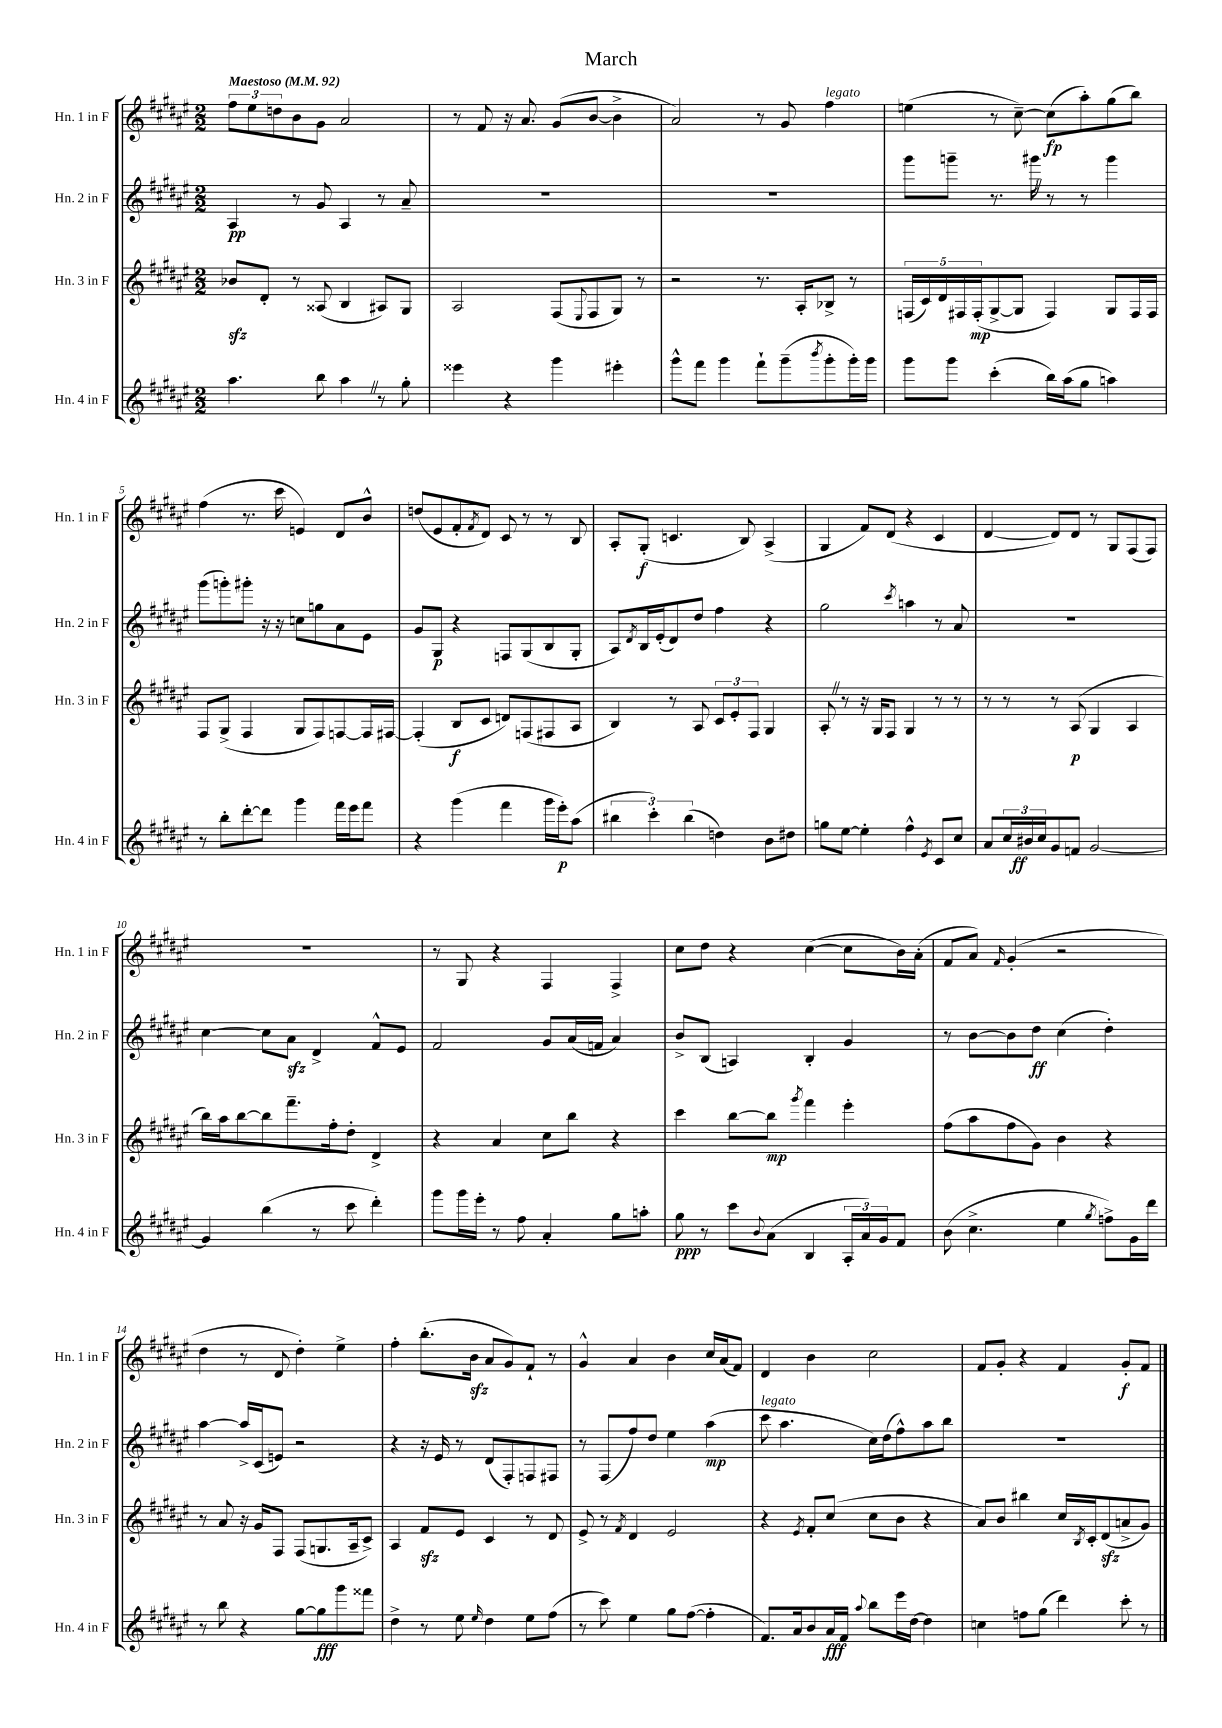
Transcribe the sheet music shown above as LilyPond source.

\header { title = "March" }
<<
\new StaffGroup <<
\new Staff = "s0" \with { instrumentName = "Hn. 1 in F" shortInstrumentName = "Hn. 1 in F" } {
    \clef treble \key fis \major \numericTimeSignature \time 2/2 \tempo "Maestoso" 4 = 92
    \tuplet 3/2 { fis''8 eis''8 d''8 } b'8 gis'8 ais'2 |
    r8 fis'8 r16 ais'8. gis'8( b'8~ b'4-> |
    ais'2) r8 gis'8 fis''4^\markup { \italic "legato" } |
    e''4( r8 cis''8~--) cis''8\fp( ais''8-.) gis''8( b''8) |
    fis''4( r8. cis'''16 e'4) dis'8 b'8-^ |
    d''8( eis'8 fis'8-. \acciaccatura { fis'8 } dis'8) cis'8 r8 r8 b8 |
    ais8-. gis8-.\f( c'4. b8) ais4->( |
    gis4 fis'8) dis'8( r4 cis'4 |
    dis'4~ dis'8) dis'8 r8 gis8 fis8( fis8) |
    R1 |
    r8 gis8 r4 fis4 fis4-> |
    cis''8 dis''8 r4 cis''4~( cis''8 b'16) ais'16-.( |
    fis'8 ais'8) \grace { fis'16 } gis'4-.( r2 |
    dis''4 r8 dis'8 dis''4-.) eis''4-> |
    fis''4-. b''8.-.( b'16\sfz ais'8 gis'8) fis'8-! r8 |
    gis'4-^ ais'4 b'4 cis''16 ais'16( fis'8) |
    dis'4 b'4 cis''2 |
    fis'8 gis'8-. r4 fis'4 gis'8-.\f fis'8 \bar "|." |
}
\new Staff = "s1" \with { instrumentName = "Hn. 2 in F" shortInstrumentName = "Hn. 2 in F" } {
    \clef treble \key fis \major \numericTimeSignature \time 2/2
    ais4\pp r8 gis'8 ais4 r8 ais'8-- |
    R1 |
    R1 |
    gis'''8 g'''8-- r8. gis'''16 \once \override BreathingSign.text = \markup { \musicglyph "scripts.caesura.straight" } \breathe r8 r8 gis'''4 |
    gis'''8( g'''8-.) gis'''8-. r16 r16 c''8 g''8 ais'8 eis'8 |
    gis'8 gis8\p r4 f8 gis8( b8 gis8-. |
    ais8) \acciaccatura { dis'8 } b16 eis'16-.( dis'8) dis''8 fis''4 r4 |
    gis''2 \acciaccatura { cis'''8 } a''4 r8 ais'8 |
    R1 |
    cis''4~ cis''8 ais'8\sfz dis'4-> fis'8-^ eis'8 |
    fis'2 gis'8 ais'16( f'16 ais'4) |
    b'8-> b8( a4) b4-. gis'4 |
    r8 b'8~ b'8 dis''8\ff cis''4( dis''4-.) |
    ais''4~ ais''16-> cis'16( e'8) r2 |
    r4 r16 eis'16 r8 dis'8( fis8-.) f8 fis8 |
    r8 fis8( fis''8) dis''8 eis''4 ais''4\mp( |
    cis'''8^\markup { \italic "legato" } ais''4. cis''16) dis''16( fis''8-^) ais''8 b''8 |
    R1 \bar "|." |
}
\new Staff = "s2" \with { instrumentName = "Hn. 3 in F" shortInstrumentName = "Hn. 3 in F" } {
    \clef treble \key fis \major \numericTimeSignature \time 2/2
    bes'8\sfz dis'8-. r8 aisis8( b4 ais8) gis8 |
    ais2 fis8( \appoggiatura { eis8 } fis8 gis8) r8 |
    r2 r8. ais16-. bes8-> r8 |
    \tuplet 5/4 { f16( cis'16) dis'16 fis16 fis16-.\mp( } gis8~-> gis8 fis4) gis8 fis16 fis16 |
    fis8 gis8->( fis4 gis8 fis8) f8~ f16 fis16~ |
    fis4-.( b8\f cis'8 d'8) f8( fis8 ais8 |
    b4) r8 ais8 \tuplet 3/2 { cis'8 eis'8-. fis8 } gis4 |
    ais8-. \once \override BreathingSign.text = \markup { \musicglyph "scripts.caesura.straight" } \breathe r8 r16 gis16 fis8 gis4 r8 r8 |
    r8 r8 r8 ais8\p( gis4 ais4 |
    b''16) ais''16 b''8~ b''8 fis'''8.-- fis''16-. dis''8-. dis'4-> |
    r4 ais'4 cis''8 b''8 r4 |
    cis'''4 b''8~ b''8\mp \acciaccatura { gis'''8 } fis'''4 eis'''4-. |
    fis''8( ais''8 fis''8 gis'8) b'4 r4 |
    r8 ais'8 r16 gis'16 fis8 fis8( g8. ais16-- cis'8->) |
    ais4 fis'8\sfz eis'8 cis'4 r8 dis'8 |
    eis'8-> r8 \acciaccatura { fis'8 } dis'4 eis'2 |
    r4 \acciaccatura { eis'8 } fis'8-. cis''8( cis''8 b'8 r4 |
    ais'8) b'8 bis''4 cis''16 \acciaccatura { b8 } cis'16-. dis'8\sfz( a'8-> gis'8) \bar "|." |
}
\new Staff = "s3" \with { instrumentName = "Hn. 4 in F" shortInstrumentName = "Hn. 4 in F" } {
    \clef treble \key fis \major \numericTimeSignature \time 2/2
    ais''4. b''8 ais''4 \once \override BreathingSign.text = \markup { \musicglyph "scripts.caesura.straight" } \breathe r8 gis''8-. |
    eisis'''4 r4 gis'''4 eis'''4-. |
    gis'''8-^ fis'''8 gis'''4 fis'''8-! gis'''8--( \acciaccatura { b'''8 } gis'''8-. gis'''16-.) gis'''16 |
    gis'''8 gis'''8 cis'''4-.( b''16) ais''16( gis''8 a''4) |
    r8 b''8-. dis'''8~-. dis'''8 gis'''4 fis'''16 eis'''16 fis'''8 |
    r4 gis'''4( fis'''4 gis'''16 eis'''16-.\p) ais''8( |
    \tuplet 3/2 { bis''4 cis'''4-.) bis''4( } d''4) b'8 dis''8 |
    g''8 eis''8~ eis''4-. fis''4-^ \acciaccatura { eis'8 } cis'8 cis''8 |
    ais'8 \tuplet 3/2 { cis''16 bis'16\ff cis''16 } gis'8 f'8 gis'2~ |
    gis'4 b''4( r8 cis'''8 dis'''4-.) |
    gis'''8 gis'''16 eis'''16-. r8 fis''8 ais'4-. gis''8 a''8-. |
    gis''8\ppp r8 cis'''8 \appoggiatura { b'8 } ais'8( b4 \tuplet 3/2 { ais16-. ais'16) gis'16 } fis'8 |
    b'8( cis''4.-> eis''4 \acciaccatura { gis''8 } f''8->) gis'16 dis'''16 |
    r8 b''8 r4 gis''8~ gis''8\fff gis'''8 fisis'''8 |
    dis''4-> r8 eis''8 \grace { eis''16 } dis''4 eis''8 fis''8( |
    r8 cis'''8) eis''4 gis''8 fis''8~( fis''4-. |
    fis'8.) ais'16 b'8 ais'16\fff fis'16 \appoggiatura { ais''8 } b''8 eis'''16 dis''16~ dis''4 |
    c''4 f''8 gis''8( dis'''4) cis'''8-. r8 \bar "|." |
}
>>
>>
